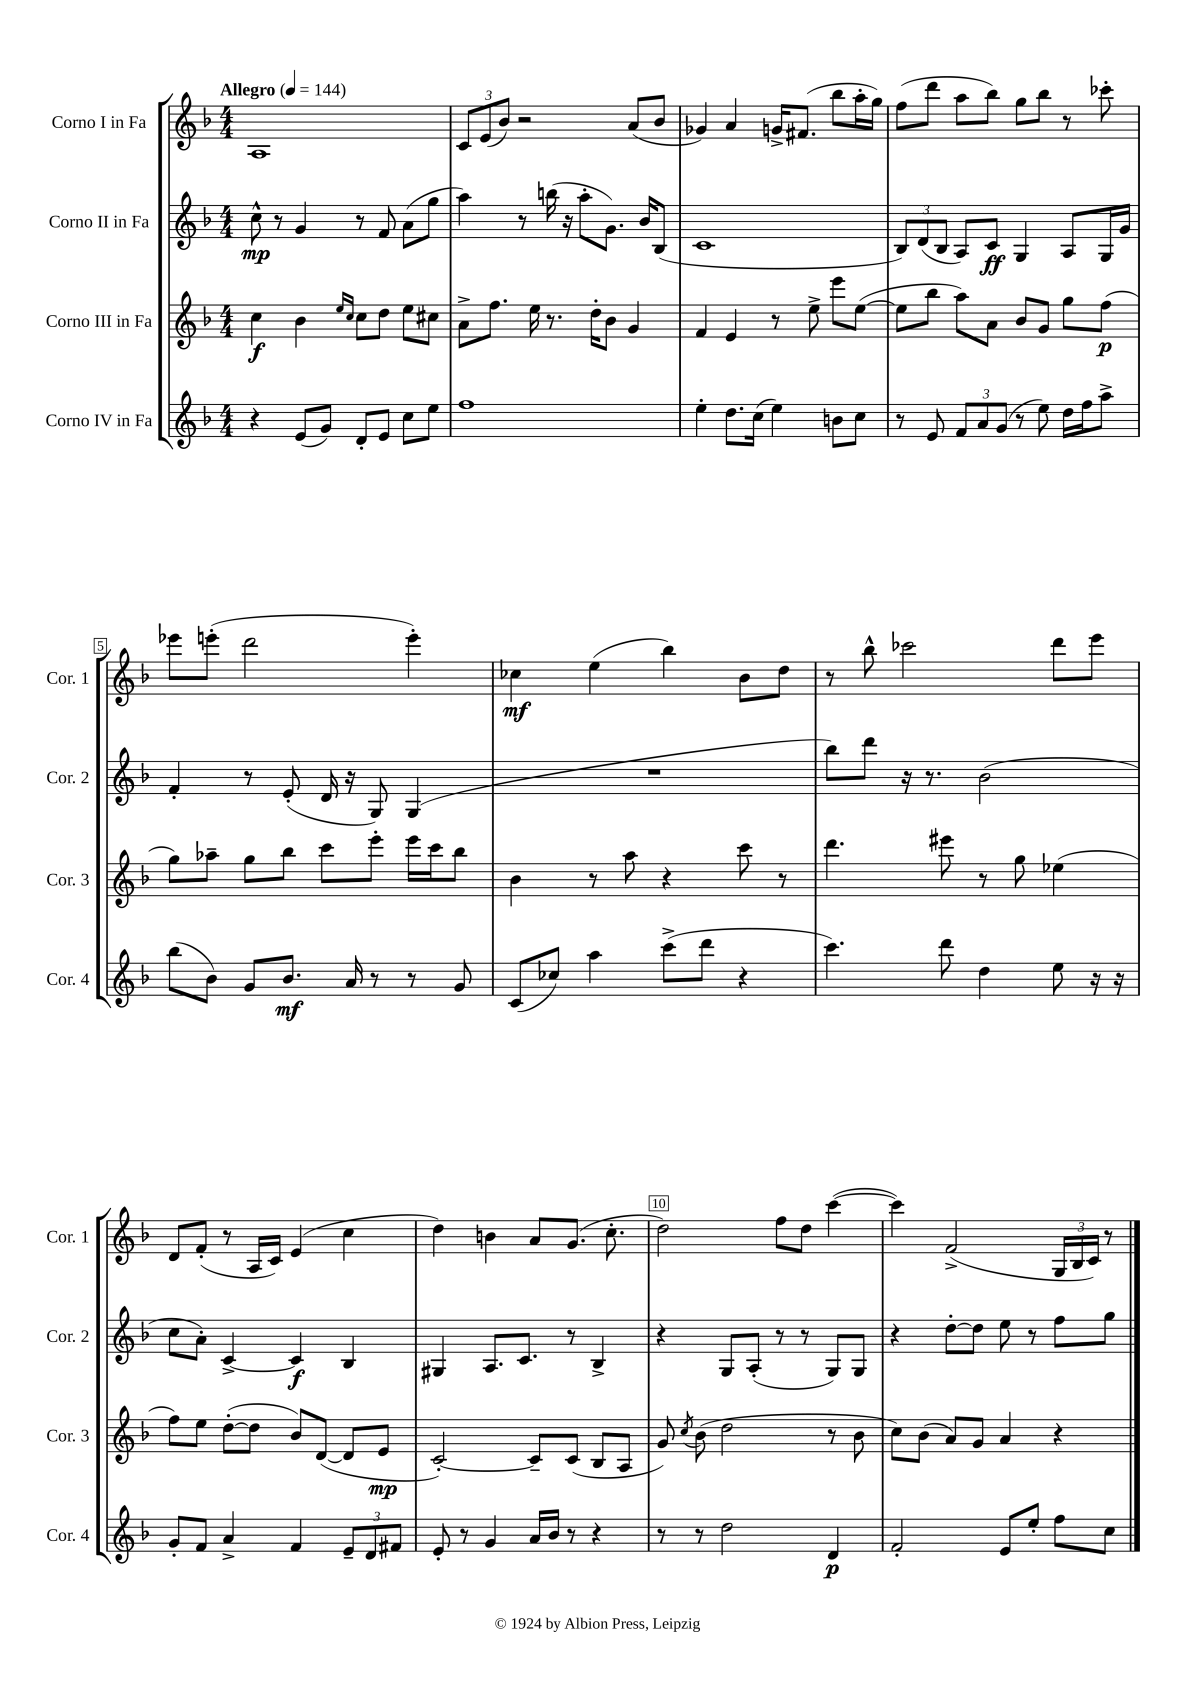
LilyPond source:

<<
\new StaffGroup <<
\new Staff = "s0" \with { instrumentName = "Corno I in Fa" shortInstrumentName = "Cor. 1" } {
    \clef treble \key f \major \numericTimeSignature \time 4/4 \tempo "Allegro" 4 = 144
    \autoBeamOff a1 |
    \tuplet 3/2 { c'8[ e'8( bes'8]) } r2 a'8[( bes'8] |
    ges'4) a'4 g'16[-> fis'8.]( bes''8[ a''16-. g''16]) |
    f''8[( d'''8] a''8[ bes''8]) g''8[ bes''8] r8 ces'''8-. |
    ees'''8[ e'''8]-.( d'''2 e'''4-.) |
    ces''4\mf e''4( bes''4) bes'8[ d''8] |
    r8 bes''8-^ ces'''2 d'''8[ e'''8] |
    d'8[ f'8]-.( r8 a16[ c'16]) e'4( c''4 |
    d''4) b'4 a'8[ g'8.]( c''8.-. |
    d''2) f''8[ d''8] c'''4~( |
    c'''4) f'2->( \tuplet 3/2 { g16[ bes16 c'16]) } r8 \bar "|." |
}
\new Staff = "s1" \with { instrumentName = "Corno II in Fa" shortInstrumentName = "Cor. 2" } {
    \clef treble \key f \major \numericTimeSignature \time 4/4
    \autoBeamOff c''8-^\mp r8 g'4 r8 f'8 a'8[( g''8] |
    a''4) r8 b''16( r16 a''8[-. g'8.]) bes'16[ bes8]( |
    c'1 |
    \tuplet 3/2 { bes8[) d'8( bes8] } a8[) c'8]\ff g4 a8[ g16 g'16] |
    f'4-. r8 e'8-.( d'16 r16 g8) g4( |
    R1 |
    bes''8[) d'''8] r16 r8. bes'2( |
    c''8[ a'8]-.) c'4~-> c'4\f bes4 |
    gis4 a8.[ c'8.] r8 bes4-> |
    r4 g8[ a8]-.( r8 r8 g8[) g8] |
    r4 d''8[~-. d''8] e''8 r8 f''8[ g''8] \bar "|." |
}
\new Staff = "s2" \with { instrumentName = "Corno III in Fa" shortInstrumentName = "Cor. 3" } {
    \clef treble \key f \major \numericTimeSignature \time 4/4
    \autoBeamOff c''4\f bes'4 \grace { e''16[ c''16] } c''8[ d''8] e''8[ cis''8] |
    a'8[-> f''8.] e''16 r8. d''16[-. bes'8] g'4 |
    f'4 e'4 r8 e''8-> e'''8[ e''8]~( |
    e''8[ bes''8] a''8[) a'8] bes'8[ g'8] g''8[ f''8]\p( |
    g''8[) aes''8]-- g''8[ bes''8] c'''8[ e'''8]-. e'''16[ c'''16 bes''8] |
    bes'4 r8 a''8 r4 c'''8 r8 |
    d'''4. eis'''8 r8 g''8 ees''4( |
    f''8[) e''8] d''8[~-.( d''8] bes'8[) d'8]~( d'8[ e'8]\mp |
    c'2~-.) c'8[-- c'8]( bes8[ a8] |
    g'8) \acciaccatura { c''8 } bes'8( d''2 r8 bes'8 |
    c''8[) bes'8]( a'8[) g'8] a'4 r4 \bar "|." |
}
\new Staff = "s3" \with { instrumentName = "Corno IV in Fa" shortInstrumentName = "Cor. 4" } {
    \clef treble \key f \major \numericTimeSignature \time 4/4
    \autoBeamOff r4 e'8[( g'8]) d'8[-. e'8] c''8[ e''8] |
    f''1 |
    e''4-. d''8.[ c''16]( e''4) b'8[ c''8] |
    r8 e'8 \tuplet 3/2 { f'8[ a'8 g'8]( } r8 e''8) d''16[ f''16 a''8]-> |
    bes''8[( bes'8]) g'8[ bes'8.]\mf a'16 r8 r8 g'8 |
    c'8[( ces''8]) a''4 c'''8[->( d'''8] r4 |
    c'''4.) d'''8 d''4 e''8 r16 r16 |
    g'8[-. f'8] a'4-> f'4 \tuplet 3/2 { e'8[-- d'8 fis'8] } |
    e'8-. r8 g'4 a'16[ bes'16] r8 r4 |
    r8 r8 d''2 d'4\p |
    f'2-. e'8[ e''8]-. f''8[ c''8] \bar "|." |
}
>>
>>
\layout { \context { \Score \override BarNumber.break-visibility = ##(#f #t #t) barNumberVisibility = #(every-nth-bar-number-visible 5) \override BarNumber.stencil = #(make-stencil-boxer 0.1 0.3 ly:text-interface::print) } }
